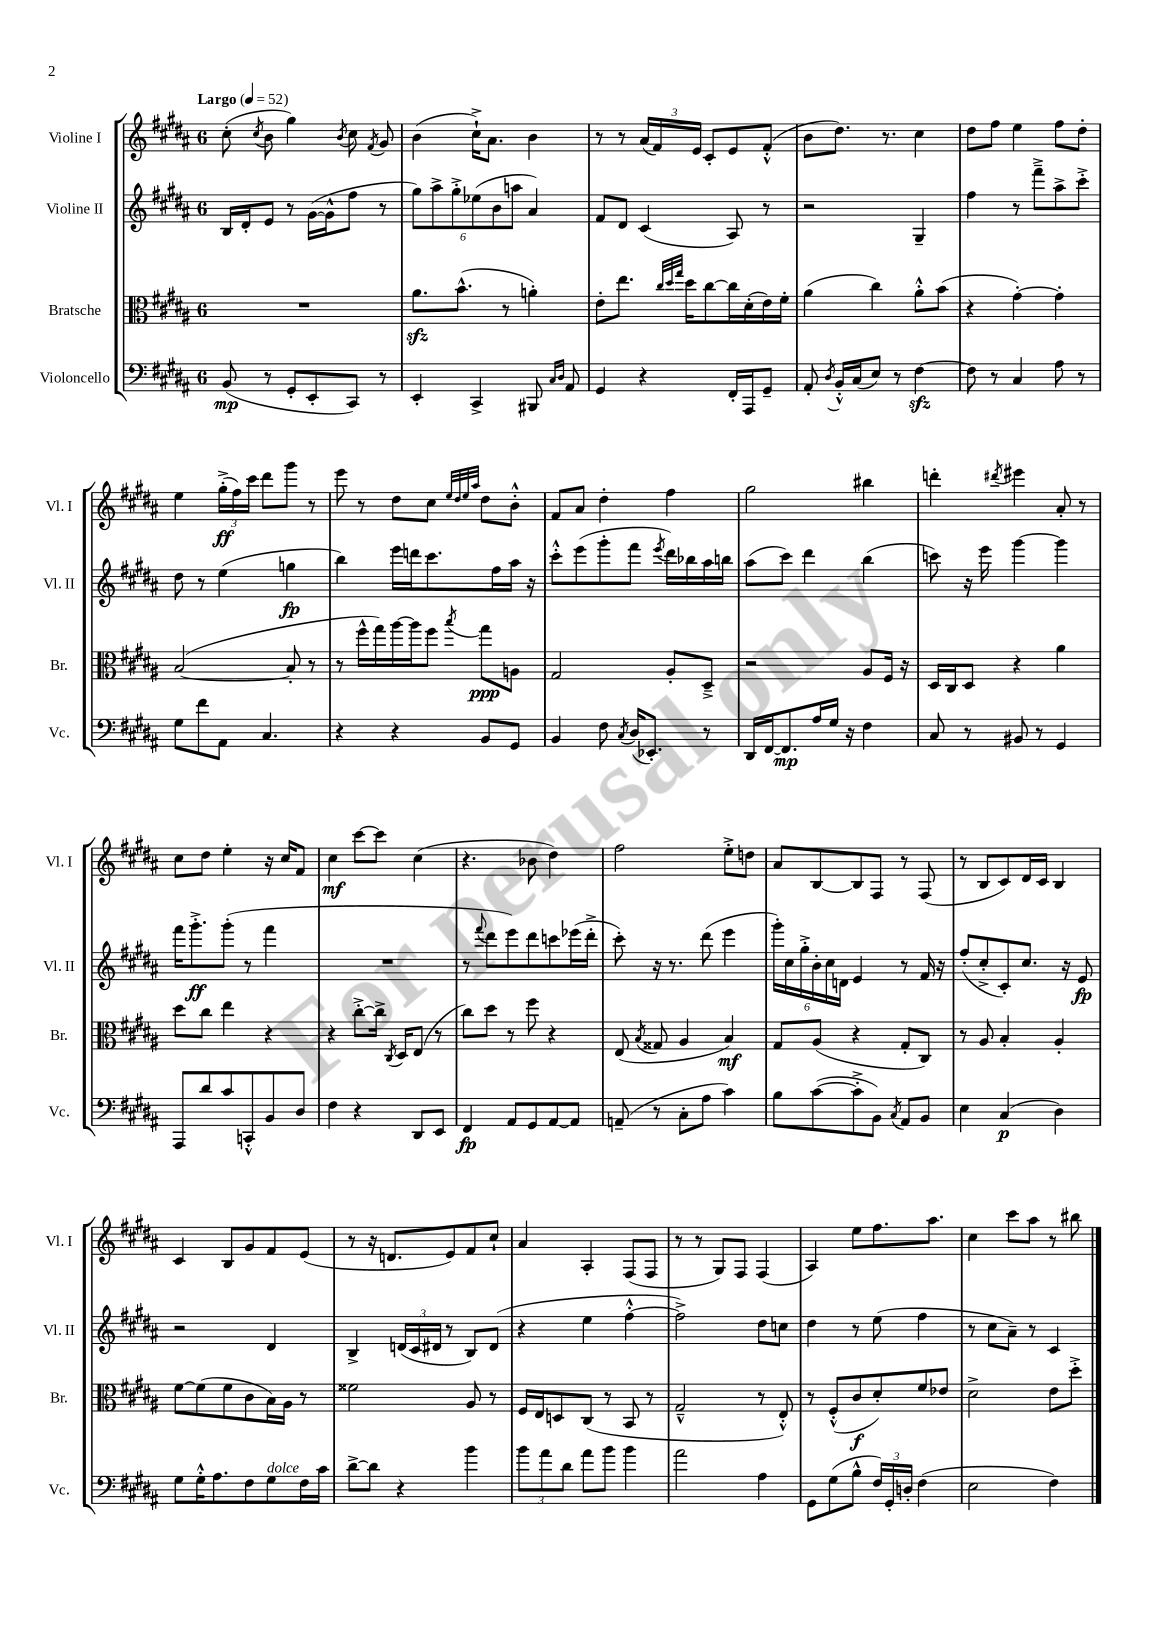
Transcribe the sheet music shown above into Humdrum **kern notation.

**kern	**kern	**kern	**kern
*staff4	*staff3	*staff2	*staff1
*clefF4	*clefC3	*clefG2	*clefG2
*k[f#c#g#d#a#]	*k[f#c#g#d#a#]	*k[f#c#g#d#a#]	*k[f#c#g#d#a#]
*M6/8	*M6/8	*M6/8	*M6/8
*MM52	*MM52	*MM52	*MM52
(8BB	2.r	16B	(8cc#'
.	.	16d#'	.
.	.	.	8qcc#
8r	.	8e	8b
8GG#'	.	8r	4gg#)
8EE'	.	([16g#	.
.	.	16g#^^]	.
.	.	.	8qb
8CC#)	.	8ff#	8cc#
.	.	.	8qf#
8r	.	8r	8g#
=	=	=	=
4EE'	8.a#	12gg#)	(4b
.	.	12aa#^	.
.	.	12gg#'^	.
.	(8.b^^	.	.
4CC#^	.	(12ee-	16cc#`^)
.	.	.	8.a#
.	.	12b	.
.	8r	.	.
.	.	12aa	.
8BBB#	4a')	4a#)	4b
16qqC#	.	.	.
16qqD#	.	.	.
8AA#	.	.	.
=	=	=	=
4GG#	8e'	8f#	8r
.	8.ee	8d#	8r
4r	.	(4c#	(24a#
.	.	.	24f#)
.	32qqcc#	.	.
.	32qqdd#	.	.
.	32qqgg#	.	.
.	16dd#	.	.
.	.	.	24e
.	[8cc#	.	8c#'
16FF#'	16cc#]	8A#)	8e
16AAA#	(16d#'	.	.
8GG#~	16e)	8r	(8f#'^^
.	16f#'	.	.
=	=	=	=
8AA#'	(4a#	2r	8b
8qD#	.	.	.
16BB'^^	.	.	8.dd#)
(16C#	.	.	.
8E)	4cc#)	.	.
.	.	.	8.r
8r	.	.	.
[4F#	8a#'^^	4G#~	4cc#
.	(8b	.	.
=	=	=	=
8F#]	4r	4ff#	8dd#
8r	.	.	8ff#
4C#	[4g#')	8r	4ee
.	.	8fff#~^	.
8A#	4g#']	8aa#^	8ff#
8r	.	8ccc#'^	8dd#'
=	=	=	=
8G#	([2B	8dd#	4ee
8f#	.	8r	.
8AA#	.	(4ee	(24gg#'^
.	.	.	24ff#)
.	.	.	24ccc#
4.C#	.	.	8ddd#
.	8B']	4gg	8ggg#
.	8r	.	8r
=	=	=	=
4r	8r	4bb)	8eee
.	16ff#^^	.	8r
.	16gg#)	.	.
4r	[16aa#	16eee	8dd#
.	16aa#]	16ddd	.
.	8ff#	8.ccc#	8cc#
.	.	.	32qqee
.	.	.	32qqdd#
.	.	.	32qqee
.	8qbb	.	32qqaa#
8BB	8gg#	.	8dd#
.	.	16ff#	.
8GG#	8A	16aa#	8b'^^
.	.	16r	.
=	=	=	=
4BB	2G#	8ccc#'^^	8f#
.	.	(8eee	8a#
8F#	.	8ggg#'	4dd#'
8qC#	.	.	.
(16D#	.	8fff#	.
8.EE-')	.	.	.
.	.	8qeee	.
.	8A#'	16ddd#)	4ff#
.	.	16bb-	.
8r	8D#~^	16aa#	.
.	.	16bb	.
=	=	=	=
16DD#	2r	(8aa#	2gg#
[16FF#	.	.	.
8.FF#]	.	8ccc#)	.
.	.	4ddd#	.
16A#	.	.	.
16G#	.	.	.
16r	.	.	.
4F#	8A#	(4bb	4bb#
.	16F#	.	.
.	16r	.	.
=	=	=	=
8C#	16D#	8ccc)	4ddd'
.	16C#	.	.
8r	8D#	16r	.
.	.	16eee	.
.	.	.	8qddd#
8BB#	4r	[4ggg#	4eee#
8r	.	.	.
4GG#	4a#	4ggg#]	8a#'
.	.	.	8r
=	=	=	=
8AAA#	8dd#	16fff#	8cc#
.	.	8.ggg#'^	.
8d#	8cc#	.	8dd#
8c#	4ee	(8ggg#'	4ee'
8CC'^^	.	8r	.
8BB	4r	4fff#	16r
.	.	.	16cc#
8D#	.	.	8f#
=	=	=	=
4F#	4r	2.r	4cc#
4r	[8cc#'^	.	[8ccc#
.	16cc#^]	.	8ccc#]
.	8qC#	.	.
.	16D#	.	.
8DD#	(8E	.	(4cc#
8EE	8r	.	.
=	=	=	=
4FF#	8cc#)	8r	4.r
.	.	8qqfff#	.
.	8dd#	8ddd#	.
8AA#	8r	8eee)	.
8GG#	8ff#	8ddd#	8b-
[8AA#	4r	8ccc	4dd#)
8AA#]	.	(16eee-	.
.	.	16ddd#'^	.
=	=	=	=
(8AA~	(8E	8ccc#')	2ff#
.	8qB	.	.
8r	8G##	16r	.
.	.	8.r	.
8C#'	4A#	.	.
8A#	.	(8ddd#	.
4c#)	4B)	4eee	8ee'^
.	.	.	8dd
=	=	=	=
8B	8G#	24ggg#')	8a#
.	.	24cc#	.
.	.	24gg#'^	.
([8c#	(8A#	24b'	[8B
.	.	24cc#	.
.	.	24d	.
8c#'^]	4r	4e	8B]
8BB)	.	.	8F#
8qC#	.	.	.
8AA#	8G#'	8r	8r
8BB	8C#)	16f#	(8F#
.	.	16r	.
=	=	=	=
4E	8r	(8ff#'	8r
.	8A#	8cc#'^	8B
(4C#	4B'	8c#')	8c#)
.	.	8.cc#	16d#
.	.	.	16c#
4D#)	4A#'	.	4B
.	.	16r	.
.	.	8e	.
=	=	=	=
8G#	[8f#	2r	4c#
16G#'^^	(8f#]	.	.
8.A#	.	.	.
.	8f#	.	8B
8F#	8c#	.	8g#
8G#	16B)	4d#	8f#
.	16A#	.	.
16F#	8r	.	(8e
16c#	.	.	.
=	=	=	=
[8d#^	2f##	4B^	8r
8d#]	.	.	16r
.	.	.	8.d
4r	.	(24d	.
.	.	24c#	.
.	.	24d#	.
.	.	8r	8e)
4b	8A#	8B)	8f#
.	8r	(8d#	8cc#`
=	=	=	=
12b	16F#	4r	4a#
.	16E	.	.
12a#	.	.	.
.	8D	.	.
12d#	.	.	.
8a#	(8C#	4ee	4A#'
8b	8r	.	.
4b	8BB	[4ff#'^^	(8F#
.	8r	.	8F#
=	=	=	=
2a#	2G#~^^	2ff#^])	8r
.	.	.	8r
.	.	.	8G#)
.	.	.	8F#
4A#	8r	8dd#	(4F#
.	8E'^^)	8cc	.
=	=	=	=
8GG#	8r	4dd#	4A#)
(8G#	(8F#'^^	.	.
8B^^	8c#	8r	8ee
24F#)	8d#')	(8ee	8.ff#
24GG#'	.	.	.
24D'	.	.	.
(4F#	8f#	4ff#	.
.	.	.	8.aa#
.	8e-	.	.
=	=	=	=
2E	2d#^	8r	4cc#
.	.	8cc#	.
.	.	8a#~)	8ccc#
.	.	8r	8aa#
4F#)	8e	4c#	8r
.	8dd#'^	.	8bb#
==	==	==	==
*-	*-	*-	*-
